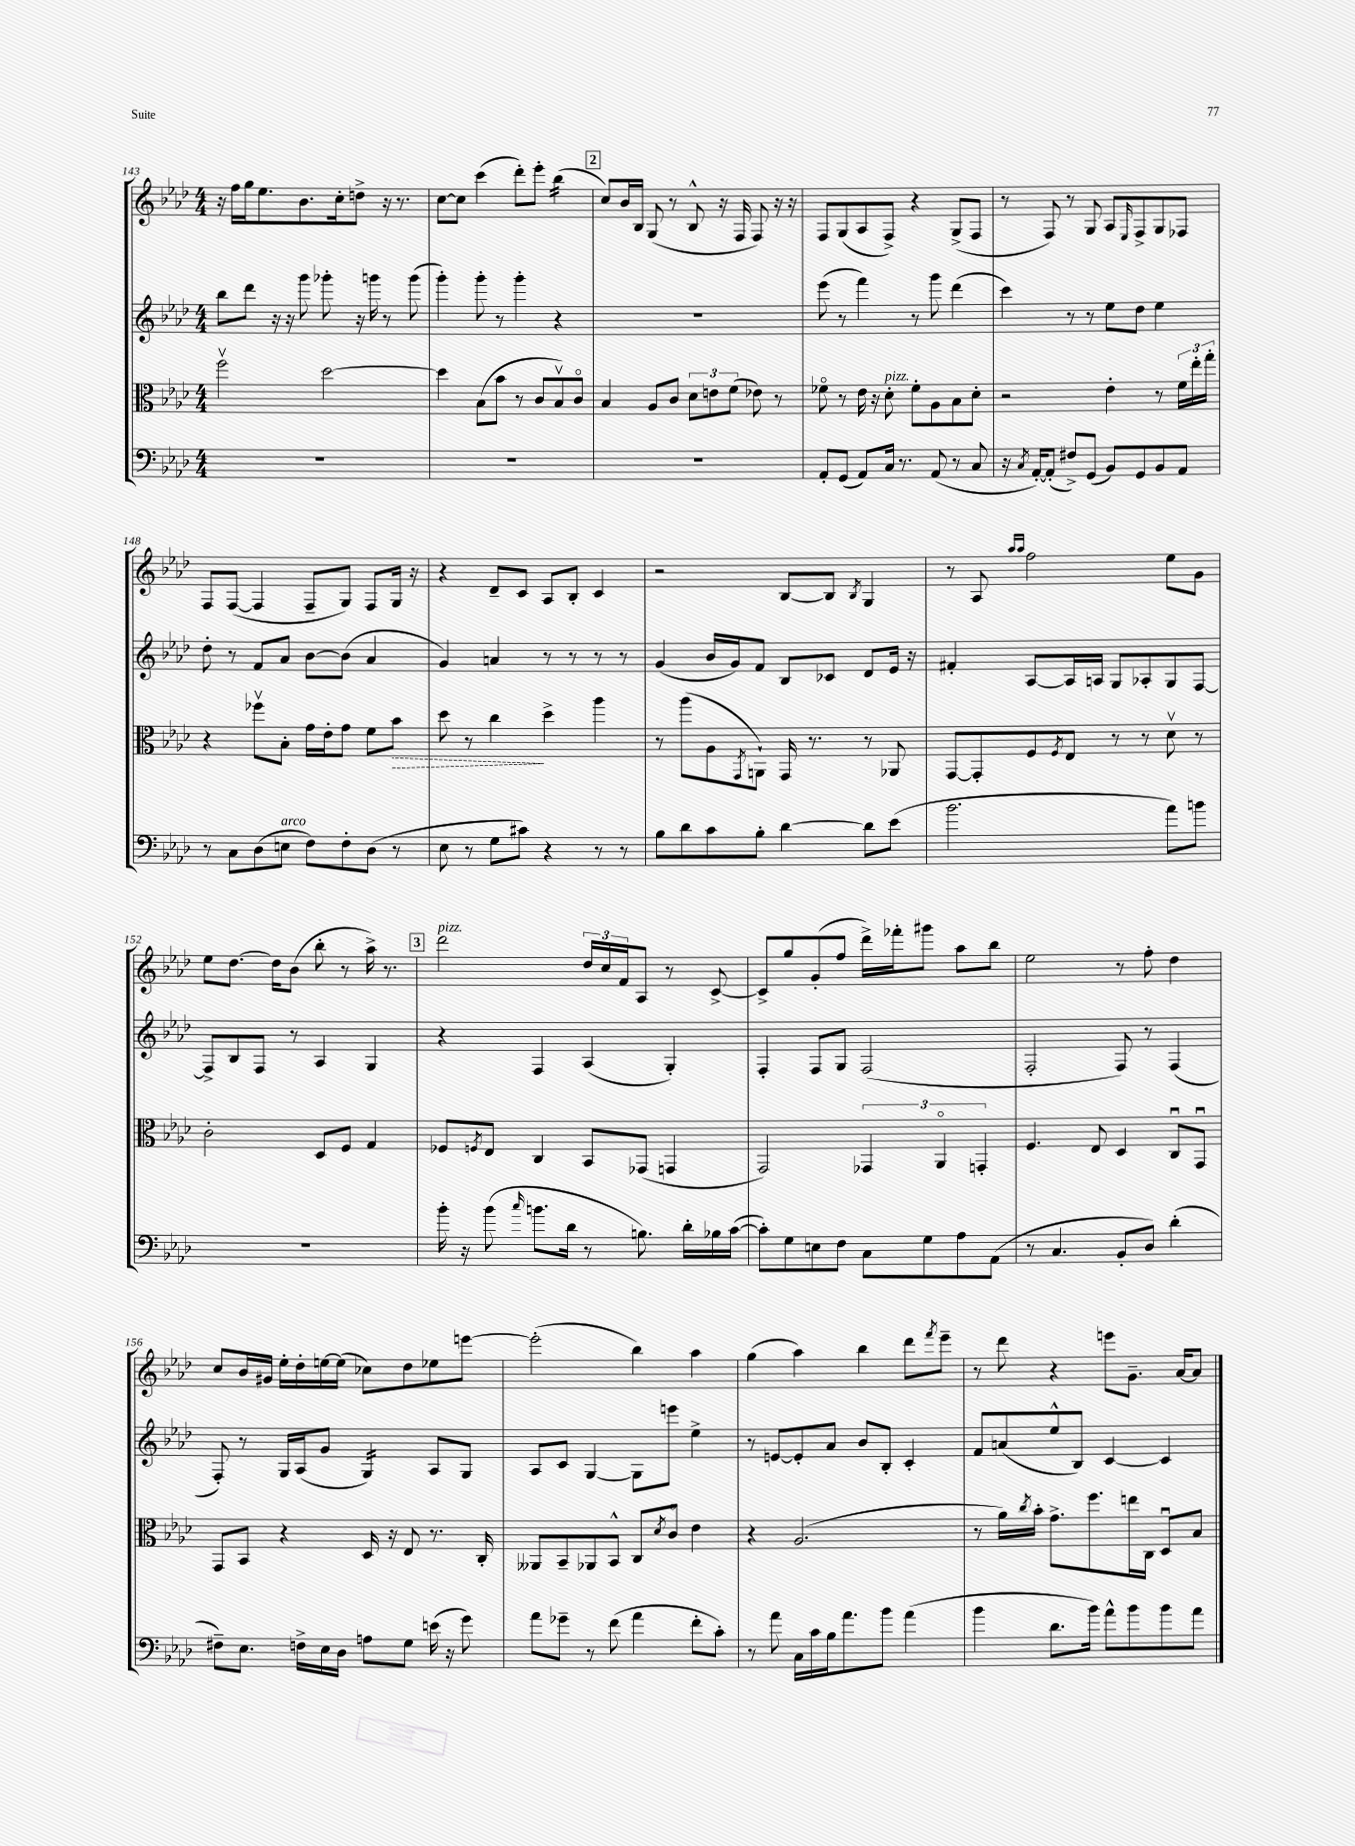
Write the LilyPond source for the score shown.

<<
\new StaffGroup <<
\new Staff = "s0" {
    \clef treble \key aes \major \numericTimeSignature \time 4/4
    r16 f''16 g''16 ees''8. bes'8. c''16-. d''8-> r16 r8. |
    c''8~ c''8 c'''4( des'''8-.) ees'''8-. bes''4:16( |
    \mark \markup { \box "2" } c''8) bes'16 bes16 g8( r8 bes8-^ r16 f16 f8) r16 r16 |
    f8 g8( aes8 f8->) r4 g8->( f8 |
    r8 f8) r8 g8 aes8 \grace { ees16 } f8-> g8 fes8 |
    f8 f8~( f4 f8-- g8) f8 g16 r16 |
    r4 des'8-- c'8 aes8 bes8-. c'4 |
    r2 bes8~ bes8 \acciaccatura { bes8 } g4 |
    r8 aes8 \grace { aes''16 aes''16 } f''2 ees''8 g'8 |
    ees''8 des''8.~ des''16 bes'8( bes''8-. r8 aes''16->) r8. |
    \mark \markup { \box "3" } des'''2^\markup { \italic "pizz." } \tuplet 3/2 { des''16 c''16 f'16 } aes8 r8 c'8~-> |
    c'8-> g''8 g'8-.( f''8 des'''16->) fes'''16-. gis'''8 aes''8 bes''8 |
    ees''2 r8 f''8-. des''4 |
    c''8 bes'16 gis'16 ees''16-. des''16-. e''16~ e''16( ces''8) des''8 ees''8 e'''8~ |
    e'''2-.( bes''4) aes''4 |
    g''4( aes''4) bes''4 des'''8 \acciaccatura { f'''8 } ees'''8-- |
    r8 des'''8 r4 e'''8 g'8.-- aes'16~ aes'8 \bar "|." |
}
\new Staff = "s1" {
    \clef treble \key aes \major \numericTimeSignature \time 4/4
    bes''8 des'''8 r16 r16 g'''8 ges'''8-. r16 g'''16 r8 g'''8( |
    g'''4-.) g'''8-. r8 g'''4-. r4 |
    \mark \markup { \box "2" } R1 |
    ees'''8( r8 f'''4) r8 g'''8 des'''4( |
    c'''4) r8 r8 ees''8 des''8 ees''4 |
    des''8-. r8 f'8 aes'8 bes'8~ bes'8( aes'4 |
    g'4) a'4 r8 r8 r8 r8 |
    g'4( bes'16 g'16) f'8 bes8 ces'8 des'8 ees'16 r16 |
    fis'4-. aes8~ aes16 a16 g8 aes8-. g8 f8~ |
    f8-> bes8 f8 r8 aes4 g4 |
    \mark \markup { \box "3" } r4 f4 aes4( g4-.) |
    f4-. f8 g8 f2( |
    f2-. f8) r8 f4( |
    f8-.) r8 g16 aes16( g'8 g4:16) aes8 g8 |
    aes8 c'8 g4~ g8 e'''8 ees''4-> |
    r8 e'8~ e'8-. aes'8 bes'8 bes8-. c'4-. |
    f'8 a'8( ees''8-^ bes8) c'4~ c'4 \bar "|." |
}
\new Staff = "s2" {
    \clef alto \key aes \major \numericTimeSignature \time 4/4
    f''2\upbow des''2~ |
    des''4 bes8( bes'8 r8 c'8 bes8\upbow) c'8\flageolet |
    \mark \markup { \box "2" } bes4 aes8 c'8 \tuplet 3/2 { des'8 e'8 f'8( } ees'8) r8 |
    fes'8\flageolet r8 ees'16 r16 des'8-.^\markup { \italic "pizz." } fes'8-. aes8 bes8 des'8-. |
    r2 ees'4-. r8 \tuplet 3/2 { f'16 ees''16-. g''16-. } |
    r4 fes''8\upbow bes8-. g'16 ees'16-. g'8 f'8 \once \override Hairpin.style = #'dashed-line bes'8\> |
    des''8 r8 c''4\! des''4-> aes''4 |
    r8 aes''8( aes8 \acciaccatura { g,8 } a,8-!) g,16 r8. r8 aes,8 |
    g,8~ g,8-. f8 \acciaccatura { f8 } ees8 r8 r8 des'8\upbow r8 |
    c'2-. des8 f8 g4 |
    \mark \markup { \box "3" } fes8 \acciaccatura { f8 } ees8 c4 bes,8 ges,8( g,4 |
    g,2) \tuplet 3/2 { ges,4 aes,4\flageolet g,4-. } |
    f4. ees8 des4 c8\downbow g,8\downbow |
    g,8 bes,8 r4 des16 r16 ees8 r8. c16-. |
    aeses,8 bes,8-- aes,8 bes,8-^ c8 \acciaccatura { des'8 } c'8\flageolet ees'4 |
    r4 aes2.( |
    r8 aes'16) \acciaccatura { c''8 } bes'16-. g'8.-> f''8. e''16 c16 des8\downbow bes8 \bar "|." |
}
\new Staff = "s3" {
    \clef bass \key aes \major \numericTimeSignature \time 4/4
    R1 |
    R1 |
    \mark \markup { \box "2" } R1 |
    aes,8-. g,8( aes,8) c16 r8. aes,8( r8 c8 |
    r16 \acciaccatura { c8 } aes,16~-.) aes,8-.( fis8->) g,8( bes,8) g,8 bes,8 aes,8 |
    r8 c8 des8( e8^\markup { \italic "arco" } f8) f8-. des8( r8 |
    ees8 r8 g8 cis'8) r4 r8 r8 |
    bes8 des'8 c'8 bes8-. des'4~ des'8 ees'8( |
    bes'2. aes'8) b'8 |
    R1 |
    \mark \markup { \box "3" } bes'16-. r16 bes'8( \grace { c''16 } b'8. des'16 r8 b8.) des'16-. bes16 c'16~( |
    c'8-.) g8 e8 f8 c8 g8 aes8 aes,8( |
    r8 c4. bes,8-. des8) des'4-.( |
    fis8--) ees8. f16-> ees16 des16 a8 g8 e'16( r16 g'8) |
    aes'8 ges'8-- r8 f'8( aes'4 f'8-. c'8-.) |
    r8 aes'8 c16 c'16 bes16 aes'8. bes'8 aes'4( |
    bes'4 des'8. bes'16) aes'8-^ bes'8 bes'8 aes'8 \bar "|." |
}
>>
>>
\layout { \context { \Score currentBarNumber = #143 } }
